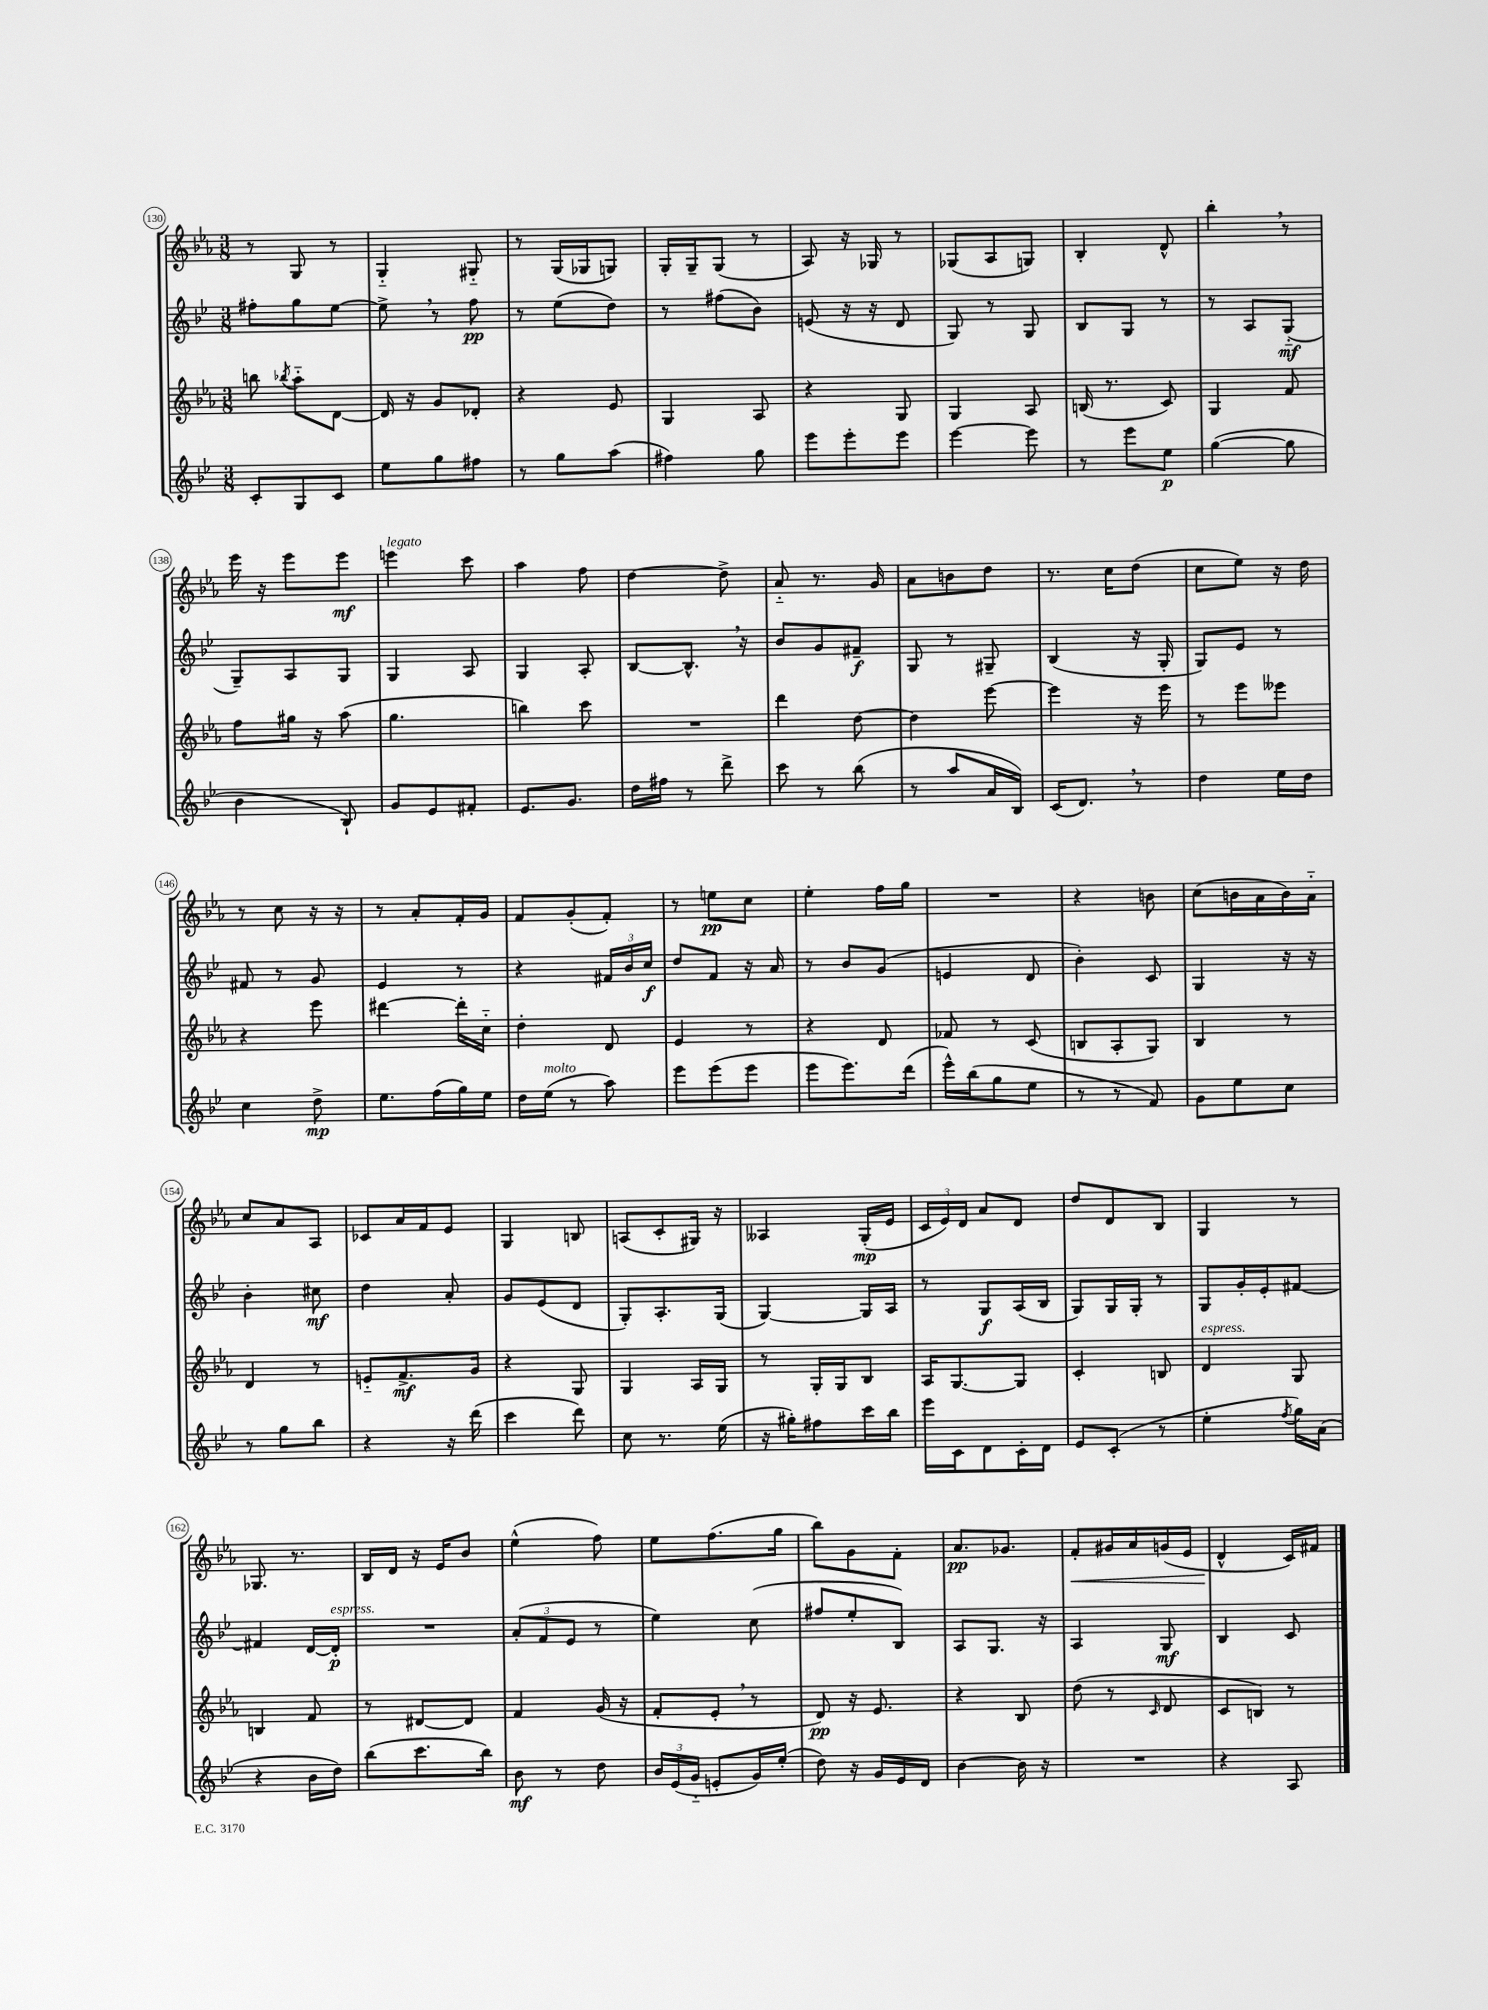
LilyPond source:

<<
\new StaffGroup <<
\new Staff = "s0" {
    \clef treble \key ees \major \numericTimeSignature \time 3/8
    \autoBeamOff r8 g8 r8 |
    g4-_ gis8-_ |
    r8 g16[( ges16 g8]) |
    g16[-. g16-- g8]( r8 |
    aes8) r16 ges16 r8 |
    ges8[( aes8 g8]) |
    bes4-. d'8-^ |
    bes''4-. \breathe r8 |
    ees'''16 r16 ees'''8[ ees'''8]\mf |
    e'''4^\markup { \italic "legato" } c'''8 |
    aes''4 f''8 |
    d''4~ d''8-> |
    aes'8-_ r8. g'16 |
    aes'8[ b'8 d''8] |
    r8. c''16[ d''8]( |
    c''8[ ees''8]) r16 d''16 |
    r8 c''8 r16 r16 |
    r8 aes'8[-. f'16-. g'16] |
    f'8[ g'8-.( f'8]-.) |
    r8 e''8[\pp c''8] |
    ees''4-. f''16[ g''16] |
    R4. |
    r4 b'8 |
    c''8[( b'16 aes'16 b'16) aes'16]-_ |
    c''8[ aes'8 aes8] |
    ces'8[ aes'16 f'16 ees'8] |
    g4 b8 |
    a8[( c'8-. gis16]) r16 |
    aeses4 g16[-.\mp( ees'16] |
    \tuplet 3/2 { c'16[ ees'16) d'16] } aes'8[ d'8] |
    d''8[ d'8 bes8] |
    g4 r8 |
    ges8. r8. |
    bes16[ d'16] r16 ees'16[ bes'8] |
    ees''4-^( f''8) |
    ees''8[ f''8.( g''16] |
    bes''8[) g'8 f'8]-. |
    aes'8.[\pp ges'8.] |
    f'8[-.\< gis'16 aes'16 g'16( ees'16] |
    d'4-^\! c'16[) fis'16] \bar "|." |
}
\new Staff = "s1" {
    \clef treble \key bes \major \numericTimeSignature \time 3/8
    \autoBeamOff fis''8[-. g''8 ees''8]~ |
    ees''8-> \breathe r8 f''8\pp |
    r8 ees''8[( d''8]) |
    r8 fis''8[( bes'8]) |
    e'8( r16 r16 d'8 |
    g8) r8 g8 |
    bes8[ g8] r8 |
    r8 a8[ g8]-_\mf( |
    g8[--) a8 g8] |
    g4 a8 |
    g4 a8-. |
    bes8[~ bes8.]-^ \breathe r16 |
    bes'8[ g'8 fis'8]--\f |
    g8 r8 gis8-- |
    bes4( r16 g16-. |
    g8[) ees'8] r8 |
    fis'8 r8 g'8 |
    ees'4 r8 |
    r4 \tuplet 3/2 { fis'16[ bes'16 c''16]\f } |
    d''8[ f'8] r16 a'16 |
    r8 bes'8[ g'8]( |
    e'4 d'8 |
    bes'4-.) c'8 |
    g4 r16 r16 |
    bes'4-. cis''8\mf |
    d''4 a'8-. |
    g'8[ ees'8( d'8] |
    g8[-.) a8.-. g16]( |
    g4~) g16[ a16] |
    r8 g8[\f a16( bes16] |
    g8[) g16 g16]-. r8 |
    g8[ g'16-. ees'16-. fis'8]~ |
    fis'4 d'16[~ d'16]-.\p^\markup { \italic "espress." } |
    R4. |
    \tuplet 3/2 { a'8[-.( f'8 ees'8] } r8 |
    ees''4) c''8( |
    fis''8[ ees''8-. bes8]) |
    a8[ g8.] r16 |
    a4 g8\mf |
    bes4 c'8 \bar "|." |
}
\new Staff = "s2" {
    \clef treble \key ees \major \numericTimeSignature \time 3/8
    \autoBeamOff b''8 \acciaccatura { bes''8 } aes''8[-_ d'8]~ |
    d'16 r16 g'8[ des'8]-. |
    r4 ees'8 |
    g4 aes8 |
    r4 g8 |
    g4 aes8 |
    b16( r8. c'8) |
    g4 f'8 |
    f''8[ gis''16] r16 aes''8( |
    g''4. |
    b''4) c'''8 |
    R4. |
    d'''4 d''8~ |
    d''4 ees'''8~ |
    ees'''4 r16 ees'''16 |
    r8 ees'''8[ eeses'''8] |
    r4 ees'''8 |
    dis'''4~ dis'''16[-. c''16]-_ |
    d''4-. d'8 |
    ees'4 r8 |
    r4 d'8 |
    fes'8 r8 c'8( |
    b8[ aes8-. g8]) |
    bes4 r8 |
    d'4 r8 |
    e'8[-_ f'8.->\mf g'16] |
    r4 g8 |
    g4 aes16[ g16] |
    r8 g16[-. g16 bes8] |
    aes16[ g8.~ g8] |
    c'4-. b8 |
    d'4^\markup { \italic "espress." } g8 |
    b4 f'8 |
    r8 dis'8[~ dis'8] |
    f'4 g'16( r16 |
    f'8[-. ees'8]-. \breathe r8 |
    d'8\pp) r16 ees'8. |
    r4 bes8 |
    d''8( r8 \grace { c'16 } d'8 |
    c'8[ b8]) r8 \bar "|." |
}
\new Staff = "s3" {
    \clef treble \key bes \major \numericTimeSignature \time 3/8
    \autoBeamOff c'8[-. g8 c'8] |
    ees''8[ g''8 fis''8] |
    r8 g''8[ a''8]( |
    fis''4) g''8 |
    ees'''8[ ees'''8-. ees'''8] |
    ees'''4~ ees'''8 |
    r8 ees'''8[ ees''8]\p |
    g''4~( g''8 |
    bes'4 bes8-!) |
    g'8[ ees'8 fis'8]-. |
    ees'8.[ g'8.] |
    d''16[ fis''16] r8 d'''8-> |
    c'''8 r8 bes''8( |
    r8 a''8[ a'16 bes16]) |
    c'16[( d'8.]) \breathe r8 |
    d''4 ees''16[ d''16] |
    c''4 d''8->\mp |
    ees''8.[ f''16( g''16) ees''16] |
    d''16[ ees''16]^\markup { \italic "molto" }( r8 a''8) |
    ees'''8[ ees'''8( ees'''8] |
    ees'''8[ ees'''8.) d'''16]( |
    ees'''16[-^) bes''16( g''8 ees''8] |
    r8 r8 f'8) |
    g'8[ ees''8 c''8] |
    r8 g''8[ bes''8] |
    r4 r16 d'''16( |
    c'''4 d'''8) |
    c''8 r8. ees''16( |
    r16 gis''16[-.) fis''8 c'''16 bes''16] |
    ees'''16[ c'16 d'8 c'16-. d'16] |
    ees'8[ c'8]-.( r8 |
    ees''4-. \acciaccatura { f''8 } g''16[) a'16]( |
    r4 bes'16[ d''16]) |
    bes''8[( c'''8. bes''16]) |
    bes'8\mf r8 d''8 |
    \tuplet 3/2 { bes'16[ ees'16( g'16]-_ } e'8[-. g'16) ees''16]-.( |
    d''8) r16 g'16[ ees'16 d'16] |
    bes'4~ bes'16 r16 |
    R4. |
    r4 a8 \bar "|." |
}
>>
>>
\layout { \context { \Score currentBarNumber = #130 \override BarNumber.stencil = #(make-stencil-circler 0.1 0.3 ly:text-interface::print) } }
